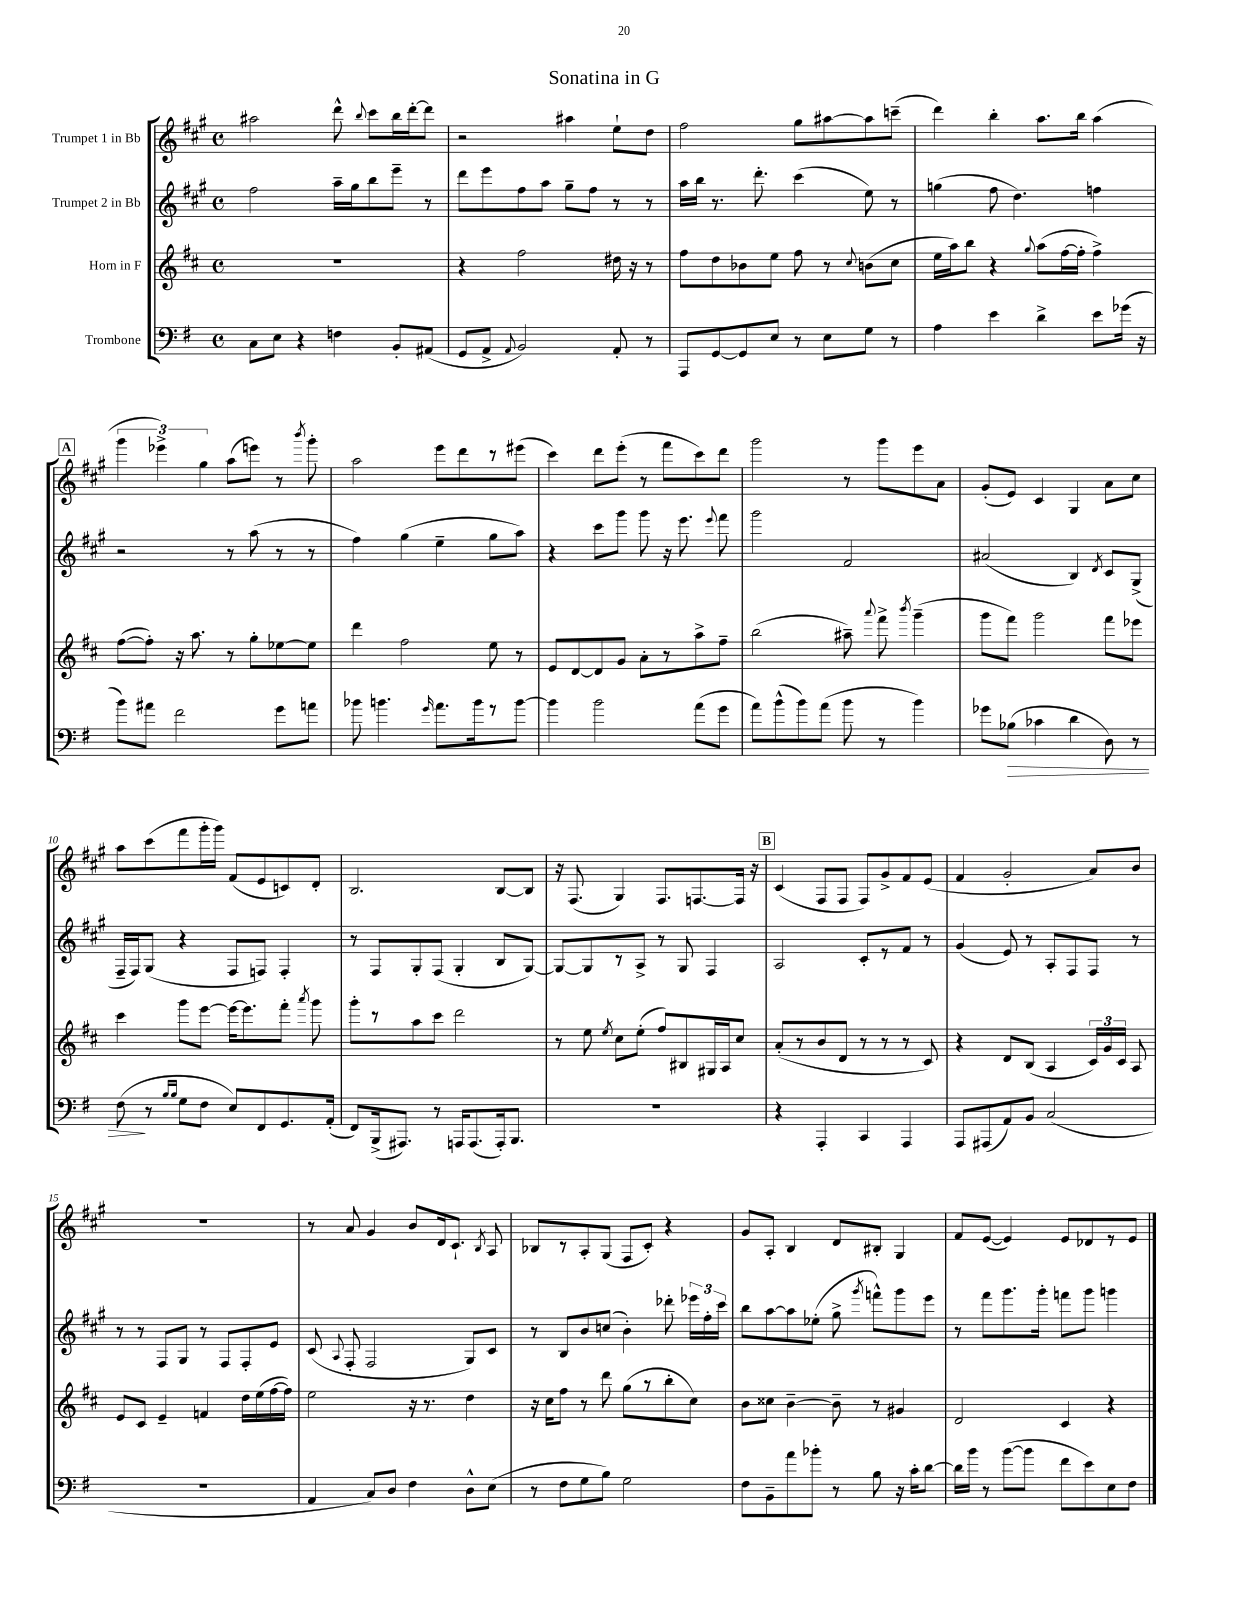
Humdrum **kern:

**kern	**dynam	**kern	**kern	**kern
*part4	*part4	*part3	*part2	*part1
*staff4	*staff4	*staff3	*staff2	*staff1
*I"Trombone	*	*I"Horn in F	*I"Trumpet 2 in Bb	*I"Trumpet 1 in Bb
*clefF4	*	*clefG2	*clefG2	*clefG2
*k[f#]	*	*k[f#c#]	*k[f#c#g#]	*k[f#c#g#]
*M4/4	*	*M4/4	*M4/4	*M4/4
*met(c)	*	*met(c)	*met(c)	*met(c)
=1	=1	=1	=1	=1
8C\L	.	1r	2ff#\	2aa#X\
8E\J	.	.	.	.
4r	.	.	.	.
4Fn\	.	.	16aa~\LL	8ddd^^\
.	.	.	16gg#\J	.
.	.	.	.	8qqbb/
.	.	.	8bb\	8ccc#\L
8BB'/L	.	.	8eee~\J	16bb\L
.	.	.	.	[16ddd'\J
(8AA#X/J	.	.	8r	8ddd\J]
=2	=2	=2	=2	=2
8GG/L	.	4r	8ddd\L	2r
8AA^/J	.	.	8eee\	.
8qqAA/	.	.	.	.
2BB/)	.	2ff#\	8ff#\	.
.	.	.	8aa\J	.
.	.	.	8gg#~\L	4aa#X\
.	.	.	8ff#\J	.
8AA'/	.	16dd#X\	8r	8ee`\L
.	.	16r	.	.
8r	.	8r	8r	8dd\J
=3	=3	=3	=3	=3
8AAA/L	.	8ff#\L	16aa\LL	2ff#\
.	.	.	16bb\JJ	.
[8GG/	.	8dd\	8.r	.
8GG/]	.	8b-X\	.	.
.	.	.	8.ddd'\	.
8E/J	.	8ee\J	.	.
8r	.	8ff#\	(4ccc#\	8gg#\L
8E\L	.	8r	.	[8aa#X\
.	.	8qqcc#/	.	.
8G\J	.	(8bn\L	8ee\)	8aa#\]
8r	.	8cc#\J	8r	(8cccn~\J
=4	=4	=4	=4	=4
4A\	.	16ee\LL	(4ggn\	4ddd\)
.	.	16aa\J)	.	.
.	.	8bb\J	.	.
4e\	.	4r	8ff#\	4bb'\
.	.	.	4.dd\)	.
.	.	8qqgg/	.	.
4d^\	.	(8aa\L	.	8.aa\L
.	.	[16ff#\L	.	.
.	.	16ff#'\JJ]	.	16bb\Jk
8e\L	.	4ff#^\)	4ffn\	(4aa\
(16g-X\Jk	.	.	.	.
16r	.	.	.	.
!!LO:LB:g=z
!!LO:REH:place=s1:t=A
=5	=5	=5	=5	=5
8b\L)	.	([8ff#\L	2r	6ggg#\
8a#X\J	.	8ff#'\J])	.	.
.	.	.	.	6eee-X^\)
2f#\	.	16r	.	.
.	.	8.aa\	.	.
.	.	.	.	6gg#\
.	.	8r	8r	(8aa\L
.	.	8gg'\L	(8aa\	8eeen\J)
8g\L	.	[8ee-X\	8r	8r
.	.	.	.	8qbbb/
8an\J	.	8ee-\J]	8r	8ggg#'\
=6	=6	=6	=6	=6
8b-X\	.	4ddd\	4ff#\)	2aa\
4.bn\	.	.	.	.
.	.	2ff#\	(4gg#\	.
16qqg/	.	.	.	.
8.a\L	.	.	4ee~\	8eee\L
.	.	.	.	8ddd\
16b\k	.	.	.	.
8r	.	8ee\	8gg#\L	8r
[8b\J	.	8r	8aa\J)	(8eee#X\J
=7	=7	=7	=7	=7
4b\]	.	8e/L	4r	4ccc#\)
.	.	[8d/	.	.
2b\	.	8d/]	8ccc#\L	8ddd\L
.	.	8g/J	8ggg#\J	(8eee'\J
.	.	8a'\L	8ggg#\	8r
.	.	8r	16r	8fff#\L
.	.	.	8.eee\	.
(8a\L	.	8aa^\	.	8ccc#\)
.	.	.	8qqeee/	.
8g\J	.	8ff#~\J	8fff#\	8ddd\J
=8	=8	=8	=8	=8
8a\L)	.	(2bb\	2ggg#\	2ggg#\
(8b^^\	.	.	.	.
8b\)	.	.	.	.
(8a\J	.	.	.	.
8b\	.	8aa#X~\)	2f#/	8r
.	.	8qqaaa/	.	.
8r	.	8fff#^\	.	8ggg#\L
.	.	8qbbb/	.	.
4b\)	.	(4ggg~\	.	8eee\
.	.	.	.	8a\J
=9	=9	=9	=9	=9
8g-X\L	.	8ggg\L	(2a#X/	(8g#'/L
!	!LO:HP:b	!	!	!
(8B-X\J	>	8fff#\J)	.	8e/J)
4c-X\	.	2ggg\	.	4c#/
4d\	.	.	4B/)	4G#/
.	.	.	8qd/	.
8D\)	.	8fff#\L	8c#/L	8a\L
8r	.	8eee-X\J	(8G#^/J	8cc#\J
!!LO:LB:g=z
=10	=10	=10	=10	=10
(8F#\	.	4ccc#\	16F#~/LL	8aa\L
.	.	.	16F#/J)	.
8r	]	.	(8G#/J	(8ccc#\
16qqB/LL	.	.	.	.
16qqB/JJ	.	.	.	.
8G\L	.	8ggg\L	4r	8fff#\
8F#\J	.	[8eee\J	.	16ggg#'\L
.	.	.	.	16ggg#\JJ)
8E/L)	.	16eee\KL_	8F#/L	(8f#/L
.	.	8.eee\]	.	.
8FF#/	.	.	8Fn/J)	8e/
8.GG/	.	8fff#'\J	4F'/	8cn/)
.	.	8qaaa/	.	.
.	.	8ggg\	.	8d'/J
(16AA'/Jk	.	.	.	.
=11	=11	=11	=11	=11
8FF#/L)	.	8ggg'\L	8r	2.B/
(16BBB^/k	.	8r	8F#/L	.
8.AAA#X/J)	.	.	.	.
.	.	8aa\	8G#'/	.
8r	.	8ccc#\J	(8F#/J	.
16AAAn/KL	.	2ddd\	4G#'/	.
(8.AAA/	.	.	.	.
16AAA'/k)	.	.	8B/L	[8B/L
8.BBB/J	.	.	.	.
.	.	.	[8G#/J)	8B/J]
=12	=12	=12	=12	=12
1r	.	8r	8G#/L_	16r
.	.	.	.	(8.F#/
.	.	8ee\	8G#/]	.
.	.	8qee/	.	.
.	.	8cc#\L	8r	4G#/)
.	.	(8ee'\J	8A^/J	.
.	.	8ff#/L)	8r	8.F#/L
.	.	8B#X/	8G#/	.
.	.	.	.	[8.Fn/
.	.	16G#X/L	4F#/	.
.	.	16A/J	.	.
.	.	8cc#/J	.	16F/Jk]
.	.	.	.	16r
!!LO:REH:place=s1:t=B
=13	=13	=13	=13	=13
4r	.	(8a'/L	2A/	(4c#/
.	.	8r	.	.
4AAA'/	.	8b/	.	8F#/L
.	.	8d/J	.	8F#/J
4CC/	.	8r	8c#'/L	8F#/L)
.	.	8r	8r	8g#^/
4AAA/	.	8r	8f#/J	8f#/
.	.	8c#/)	8r	(8e/J
=14	=14	=14	=14	=14
8AAA/L	.	4r	(4g#/	4f#/
(8AAA#X/	.	.	.	.
8AA/)	.	8d/L	8e/)	2g#'/
8BB/J	.	(8B/J	8r	.
(2C/	.	4A/	8A'/L	.
.	.	.	8F#/	.
.	.	24c#/LL)	8F#/J	8a/L)
.	.	24g/	.	.
.	.	24c#/JJ	.	.
.	.	8A/	8r	8b/J
!!LO:LB:g=z
=15	=15	=15	=15	=15
1r	.	8e/L	8r	1r
.	.	8c#/J	8r	.
.	.	4e~/	8F#/L	.
.	.	.	8G#/J	.
.	.	4fn/	8r	.
.	.	.	8F#/L	.
.	.	16dd\LL	8F#'/	.
.	.	(16ee\	.	.
.	.	[16ff#\	8e/J	.
.	.	16ff#\JJ])	.	.
=16	=16	=16	=16	=16
4AA/	.	2ee\	(8c#/	8r
.	.	.	8qqA/	.
.	.	.	8F#'/	8a/
8C/L)	.	.	2F#/	4g#/
8D/J	.	.	.	.
4F#\	.	16r	.	8b/L
.	.	8.r	.	.
.	.	.	.	16d/k
.	.	.	.	8.c#`/J
8D^^\L	.	4dd\	8G#/L)	.
.	.	.	.	8qB/
(8E\J	.	.	8c#/J	8A/
=17	=17	=17	=17	=17
8r	.	16r	8r	8B-X/L
.	.	16cc#\KL	.	.
8F#\L	.	8ff#\J	8B/L	8r
8G\	.	8r	8b/	8A'/
8B\J)	.	8ddd\	(8ccn/J	(8G#/J
2G\	.	(8gg\L	4b'\)	8F#/L
.	.	8r	.	8c#'/J)
.	.	8bb'\	8ddd-X'\	4r
.	.	8cc#\J)	24eee-X\LL	.
.	.	.	24ff#'\	.
.	.	.	24ccc#\JJ	.
=18	=18	=18	=18	=18
8F#\L	.	8b\L	8bb\L	8g#/L
8BB~\	.	8cc##X\J	[8aa\	8A'/J
8a\	.	[4b~\	8aa\]	4B/
8b-X'\J	.	.	(8ee-X'\J	.
8r	.	8b~\]	8gg#^\	8d/L
.	.	.	8qggg#/	.
8B\	.	8r	8fffn^^\L)	8B#X'/J
16r	.	4g#X/	8ggg#\	4G#/
16c'\KL	.	.	.	.
[8d\J	.	.	8eee\J	.
=19	=19	=19	=19	=19
16d\LL]	.	2d/	8r	8f#/L
16b\JJ	.	.	.	.
8r	.	.	8fff#\L	([8e/J
([8b\L	.	.	8.ggg#\	4e/])
8b\J]	.	.	.	.
.	.	.	16ggg#'\Jk	.
8f#\L	.	4c#/	8fffn\L	8e/L
8e\)	.	.	8ggg#\J	8d-X/
8E\	.	4r	4gggn\	8r
8F#\J	.	.	.	8e/J
==	==	==	==	==
*-	*-	*-	*-	*-
